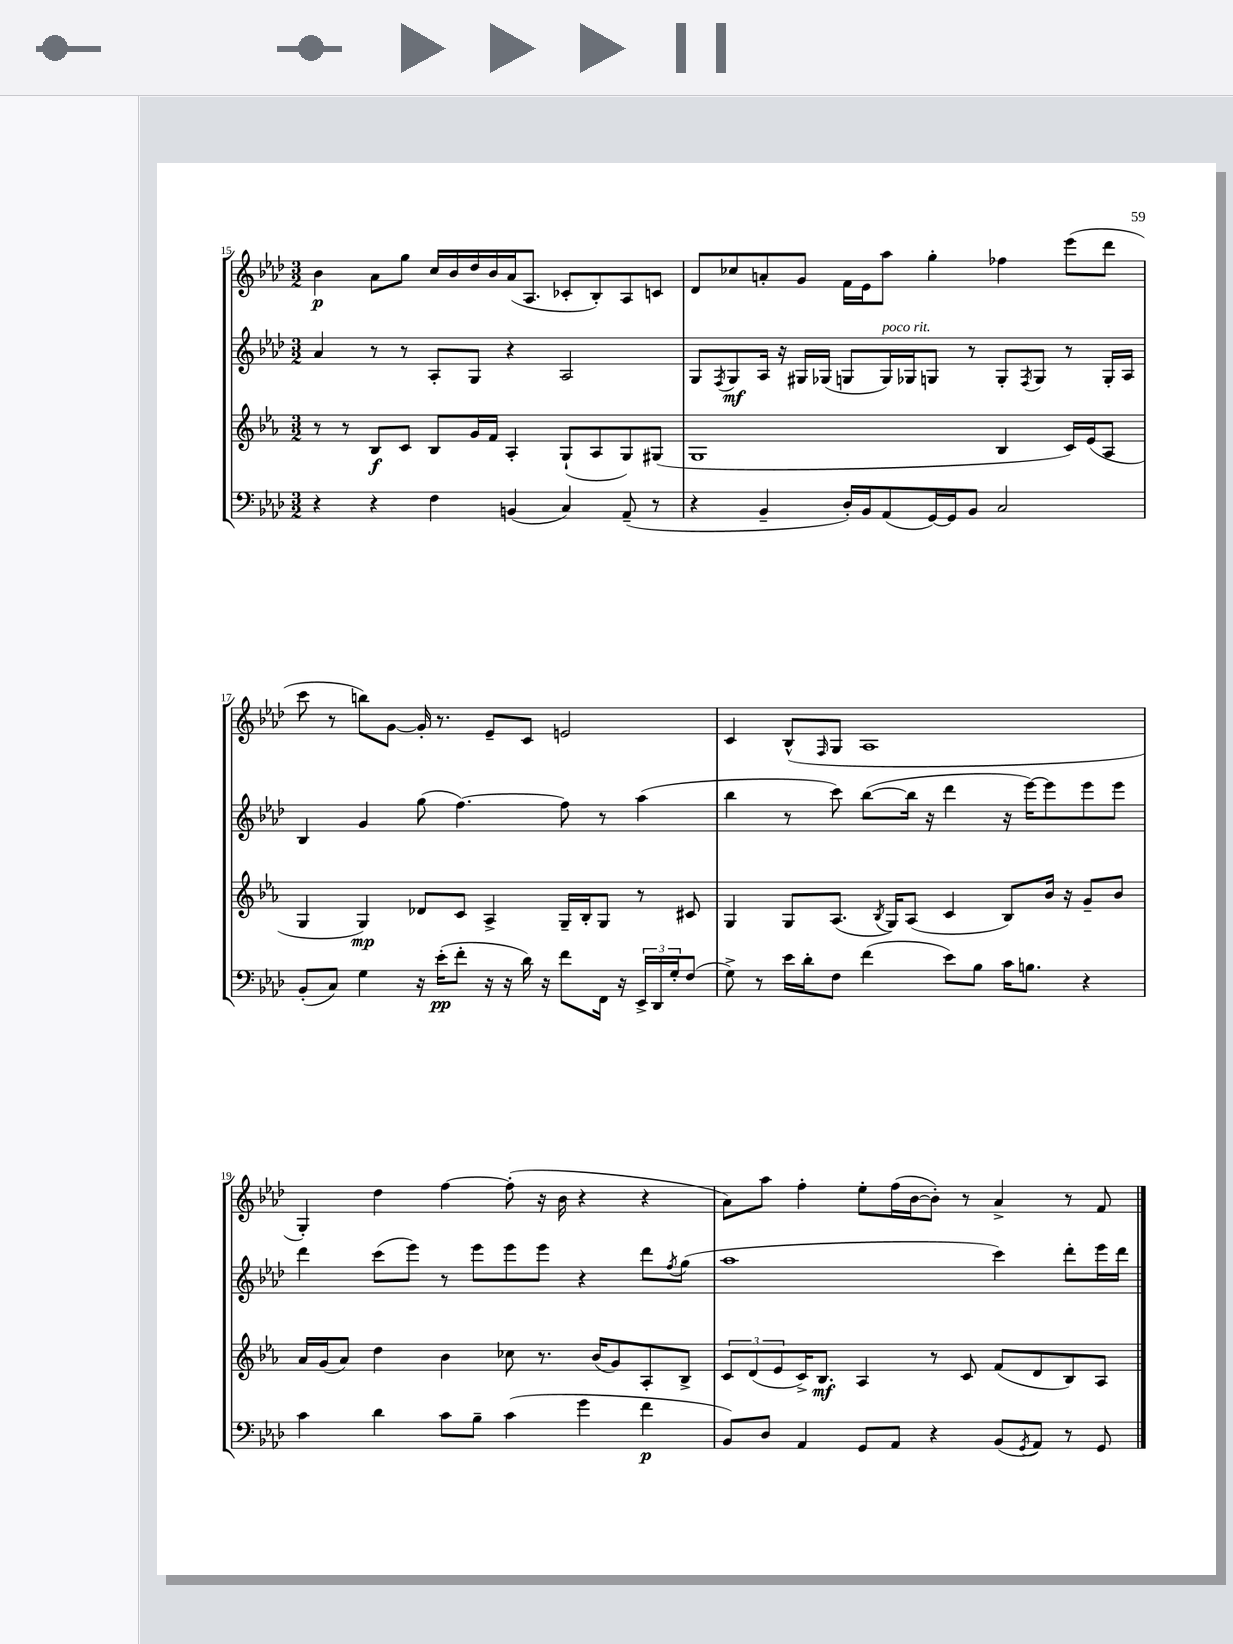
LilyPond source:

<<
\new StaffGroup <<
\new Staff = "s0" {
    \clef treble \key aes \major \numericTimeSignature \time 3/2
    bes'4\p aes'8 g''8 c''16 bes'16 des''16 bes'16 aes'16( aes8. ces'8-. bes8-.) aes8 c'8 |
    des'8 ces''8 a'8-. g'8 f'16 ees'16 aes''8 g''4-. fes''4 ees'''8( des'''8 |
    c'''8 r8 b''8) g'8~ g'16-. r8. ees'8-- c'8 e'2 |
    c'4 bes8-^( \grace { f16 } g8 aes1 |
    g4-.) des''4 f''4~ f''8-.( r16 bes'16 r4 r4 |
    aes'8) aes''8 f''4-. ees''8-. f''16( bes'16~ bes'8-.) r8 aes'4-> r8 f'8 \bar "|." |
}
\new Staff = "s1" {
    \clef treble \key aes \major \numericTimeSignature \time 3/2
    aes'4 r8 r8 aes8-. g8 r4 aes2 |
    g8 \acciaccatura { f8 } g8\mf aes16 r16 gis16 ges16( g8 g16^\markup { \italic "poco rit." }) ges16 g8 r8 g8-. \acciaccatura { f8 } g8 r8 g16-. aes16 |
    bes4 g'4 g''8( f''4.~) f''8 r8 aes''4( |
    bes''4 r8 c'''8) bes''8~( bes''16 r16 des'''4 r16 ees'''16~) ees'''8 ees'''8 ees'''8 |
    des'''4 c'''8( ees'''8) r8 ees'''8 ees'''8 ees'''8 r4 des'''8 \acciaccatura { f''8 } g''8( |
    aes''1 c'''4) des'''8-. ees'''16 des'''16 \bar "|." |
}
\new Staff = "s2" {
    \clef treble \key ees \major \numericTimeSignature \time 3/2
    r8 r8 bes8\f c'8 bes8 g'16 f'16 aes4-. g8-!( aes8 g8) gis8( |
    g1 bes4 c'16) ees'16( aes8 |
    g4 g4\mp) des'8 c'8 aes4-> g16-- bes16-. g8 r8 cis'8 |
    g4 g8 aes8.( \acciaccatura { bes8 } g16) aes8( c'4 bes8) bes'16 r16 g'8-- bes'8 |
    aes'16 g'16( aes'8) d''4 bes'4 ces''8 r8. bes'16( g'8) aes8-. bes8-> |
    \tuplet 3/2 { c'8 d'8( ees'8 } c'16->) bes8.\mf aes4 r8 c'8 f'8( d'8 bes8) aes8 \bar "|." |
}
\new Staff = "s3" {
    \clef bass \key aes \major \numericTimeSignature \time 3/2
    r4 r4 f4 b,4( c4) aes,8--( r8 |
    r4 bes,4-- des16-.) bes,16 aes,8( g,16~) g,16 bes,8 c2 |
    bes,8-.( c8) g4 r16 ees'16-.\pp( f'8-. r16 r16 des'16) r16 f'8 f,16 r16 \tuplet 3/2 { ees,16-> des,16 g16-. } f8( |
    g8->) r8 ees'16 des'16-. f8 f'4( ees'8) bes8 c'16 b8. r4 |
    c'4 des'4 c'8 bes8-- c'4( g'4 f'4\p |
    bes,8) des8 aes,4 g,8 aes,8 r4 bes,8( \acciaccatura { g,8 } aes,8) r8 g,8 \bar "|." |
}
>>
>>
\layout { \context { \Score currentBarNumber = #15 } }
